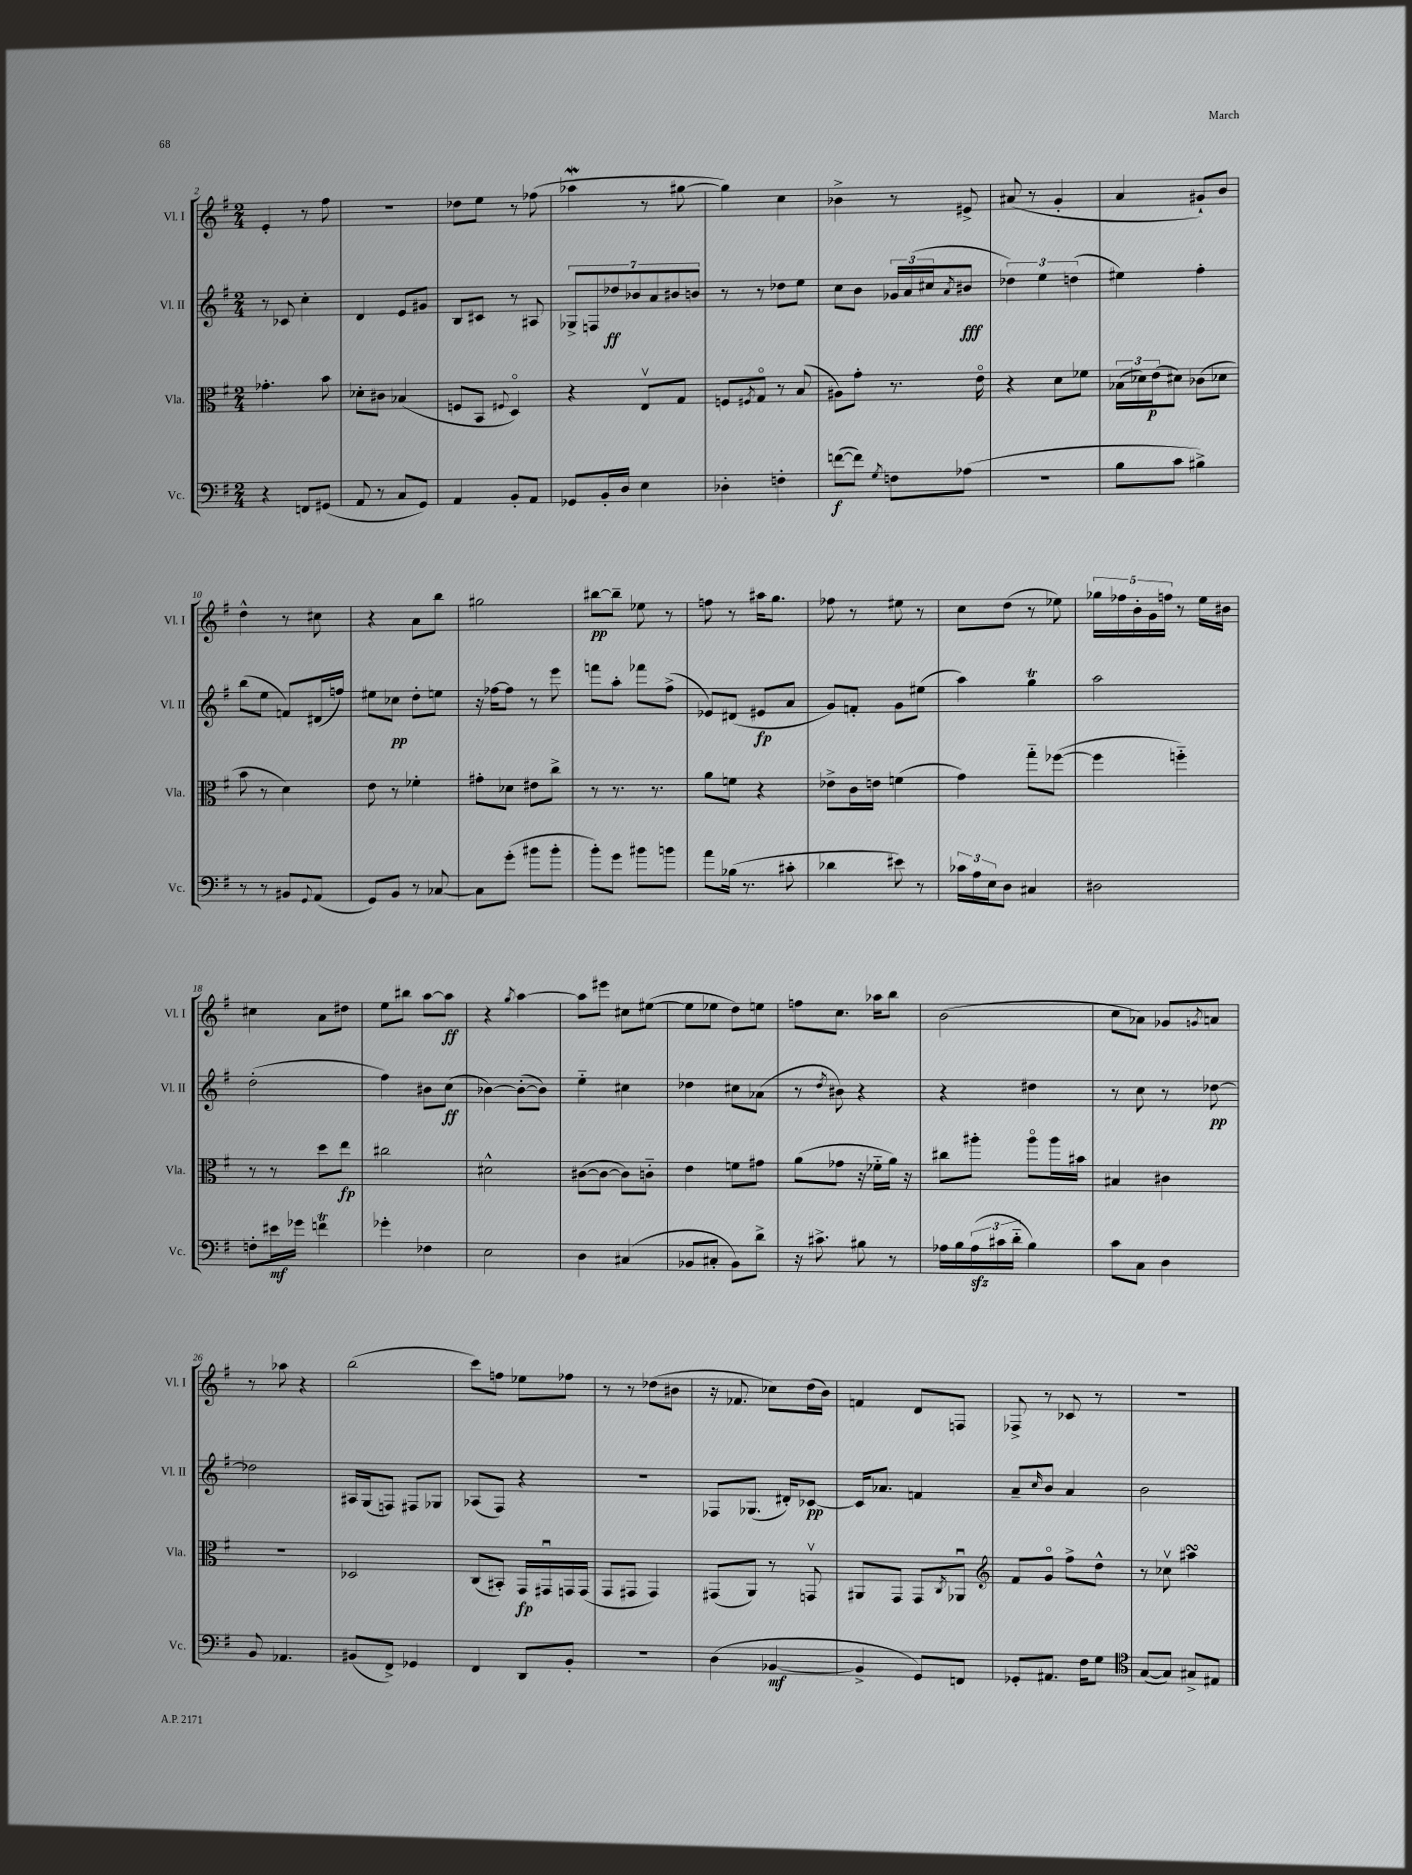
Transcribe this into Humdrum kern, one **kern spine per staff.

**kern	**dynam	**kern	**dynam	**kern	**dynam	**kern	**dynam
*part4	*part4	*part3	*part3	*part2	*part2	*part1	*part1
*staff4	*staff4	*staff3	*staff3	*staff2	*staff2	*staff1	*staff1
*I"Vc.	*	*I"Vla.	*	*I"Vl. II	*	*I"Vl. I	*
*I'Vc.	*	*I'Vla.	*	*I'Vl. II	*	*I'Vl. I	*
*clefF4	*	*clefC3	*	*clefG2	*	*clefG2	*
*k[f#]	*	*k[f#]	*	*k[f#]	*	*k[f#]	*
*M2/4	*	*M2/4	*	*M2/4	*	*M2/4	*
=2	=2	=2	=2	=2	=2	=2	=2
4r	.	4.g-X'\	.	8r	.	4e'/	.
.	.	.	.	8c-X/	.	.	.
8FFn/L	.	.	.	4cc'\	.	8r	.
(8GG#X/J	.	8b\	.	.	.	8ff#\	.
=3	=3	=3	=3	=3	=3	=3	=3
8AA/	.	8d-X'\L	.	4d/	.	2r	.
8r	.	8c#X\J	.	.	.	.	.
8C/L	.	(4B-X/	.	8e/L	.	.	.
8GG/J)	.	.	.	8g#X/J	.	.	.
=4	=4	=4	=4	=4	=4	=4	=4
4AA/	.	8Fn/L	.	8B/L	.	8dd-X\L	.
.	.	8BB/J	.	8c#X/J	.	8ee\J	.
.	.	8qqF#X/	.	.	.	.	.
8BB'/L	.	4D/)	.	8r	.	8r	.
8AA/J	.	.	.	8A#X/	.	(8ff-X\	.
=5	=5	=5	=5	=5	=5	=5	=5
8GG-X/L	.	4r	.	14G-X^/L	.	4aa-Xw\	.
.	.	.	.	14Fn/	.	.	.
16BB'/L	.	.	.	.	.	.	.
.	.	.	.	14dd-X/	ff	.	.
16D/JJ	.	.	.	.	.	.	.
.	.	.	.	14b-X/	.	.	.
4E\	.	8Ev/L	.	.	.	8r	.
.	.	.	.	14a/	.	.	.
.	.	.	.	14b#X/	.	.	.
.	.	8G/J	.	.	.	[8gg#X\	.
.	.	.	.	14bn/J	.	.	.
=6	=6	=6	=6	=6	=6	=6	=6
4D-X'\	.	8Fn/L	.	8r	.	4gg#\])	.
.	.	8qF#X/	.	.	.	.	.
.	.	8G/J	.	8r	.	.	.
4Fn'\	.	8r	.	8dd-X\L	.	4cc\	.
.	.	(8B/	.	8ee\J	.	.	.
=7	=7	=7	=7	=7	=7	=7	=7
([8fn\L	f	8A#X\L)	.	8cc\L	.	4b-X^\	.
8f\J])	.	8g'\J	.	8b\J	.	.	.
8qG/	.	.	.	.	.	.	.
8Fn\L	.	8.r	.	24g-X/LL	.	8r	.
.	.	.	.	(24a/	.	.	.
.	.	.	.	24cc#X/J	.	.	.
.	.	.	.	8qa/	.	.	.
(8A-X\J	.	.	.	8b#X/J	fff	8e#X^/	.
.	.	16e\	.	.	.	.	.
=8	=8	=8	=8	=8	=8	=8	=8
2r	.	4r	.	6dd-X\)	.	(8a#X/	.
.	.	.	.	.	.	8r	.
.	.	.	.	6ee\	.	.	.
.	.	8d\L	.	.	.	4g'/	.
.	.	.	.	(6ddn\	.	.	.
.	.	8f-X\J	.	.	.	.	.
=9	=9	=9	=9	=9	=9	=9	=9
8B\L	.	(24B-X\LL	.	4ee#X\)	.	4a/	.
.	.	24d-X\)	.	.	.	.	.
.	.	(24e\J	p	.	.	.	.
8c\J	.	8d#X\J)	.	.	.	.	.
4B#X^\)	.	(8c-X\L	.	4ff#'\	.	8g#X`/L)	.
.	.	8d-X\J	.	.	.	8b/J	.
!!LO:LB:g=z
=10	=10	=10	=10	=10	=10	=10	=10
8r	.	8b\	.	(8bb\L	.	4dd^^\	.
8r	.	8r	.	8ee\J	.	.	.
8BB#X/L	.	4d\)	.	8fn/L)	.	8r	.
8qqGG/	.	.	.	.	.	.	.
(8AA/J	.	.	.	(16d#X/L	.	8cc#X\	.
.	.	.	.	16ffn/JJ)	.	.	.
=11	=11	=11	=11	=11	=11	=11	=11
8GG/L)	.	8e\	.	8ee#X\L	.	4r	.
8BB/J	.	8r	.	8cc-X\J	pp	.	.
8r	.	4f-X'\	.	8dd'\L	.	8a\L	.
[8C-X/	.	.	.	8een\J	.	8bb\J	.
=12	=12	=12	=12	=12	=12	=12	=12
8C-\L]	.	8g#X'\L	.	16r	.	2gg#X\	.
.	.	.	.	[16ff-X\KL	.	.	.
(8g'\J	.	8d-X\J	.	8ff-\J]	.	.	.
8b#X\L	.	8e#X\L	.	8r	.	.	.
8b#'\J	.	8cc^\J	.	8eee\	.	.	.
=13	=13	=13	=13	=13	=13	=13	=13
8b'\L)	.	8r	.	8fffn\L	.	[8bb#X\L	pp
8g\J	.	8.r	.	8aa'\J	.	8bb#~\J]	.
8b#X\L	.	.	.	8fff-X\L	.	8ee-X\	.
.	.	8.r	.	.	.	.	.
8bn\J	.	.	.	(8ff#^\J	.	8r	.
=14	=14	=14	=14	=14	=14	=14	=14
8a\L	.	8a\L	.	8e-X/L)	.	8ffn\	.
(16B-X\Jk	.	8fn\J	.	(8d#X/J	.	8r	.
8.r	.	.	.	.	.	.	.
.	.	4r	.	8e#X/L	fp	16aa#X\KL	.
.	.	.	.	.	.	8.gg\J	.
8c#X'\	.	.	.	8a/J	.	.	.
=15	=15	=15	=15	=15	=15	=15	=15
4d-X\	.	8e-X^\L	.	8g/L)	.	8ff-X\	.
.	.	16c\L	.	8fn'/J	.	8r	.
.	.	16en\JJ	.	.	.	.	.
8e#X\)	.	(4fn\	.	8g\L	.	8ee#X\	.
8r	.	.	.	(8ee#X\J	.	8r	.
=16	=16	=16	=16	=16	=16	=16	=16
24c-X\LL	.	4g\)	.	4aa\)	.	8cc\L	.
24A\	.	.	.	.	.	.	.
24E\J	.	.	.	.	.	.	.
8D\J	.	.	.	.	.	(8dd\J	.
4C#X/	.	8gg\L	.	4ggT\	.	8r	.
.	.	([8ff-X\J	.	.	.	8ee-X\)	.
=17	=17	=17	=17	=17	=17	=17	=17
2D#X\	.	4ff-\]	.	2aa\	.	20gg-X\LL	.
.	.	.	.	.	.	20ff-X\	.
.	.	.	.	.	.	20b'\	.
.	.	.	.	.	.	20g\	.
.	.	.	.	.	.	20ffn\JJ	.
.	.	4ffn\)	.	.	.	8r	.
.	.	.	.	.	.	16ee\LL	.
.	.	.	.	.	.	16b#X\JJ	.
!!LO:LB:g=z
=18	=18	=18	=18	=18	=18	=18	=18
8Fn'\L	.	8r	.	(2dd'\	.	4cc#X\	.
16e#X\L	mf	8r	.	.	.	.	.
16g-X\JJ	.	.	.	.	.	.	.
4fnT\	.	8dd\L	.	.	.	8a\L	.
.	.	8ee\J	fp	.	.	8dd#X\J	.
=19	=19	=19	=19	=19	=19	=19	=19
4g-X'\	.	2cc#X\	.	4ff#\)	.	8ee\L	.
.	.	.	.	.	.	8bb#X\J	.
4F-X\	.	.	.	8b#X\L	.	[8aa\L	.
.	.	.	.	(8cc\J	ff	8aa\J]	ff
=20	=20	=20	=20	=20	=20	=20	=20
2E\	.	2d#X^^\	.	[4b-X\)	.	4r	.
.	.	.	.	.	.	8qgg/	.
.	.	.	.	(8b-'\L_	.	[4aa\	.
.	.	.	.	8b-\J])	.	.	.
=21	=21	=21	=21	=21	=21	=21	=21
4D\	.	([8c#X\L	.	4ee\	.	8aa\L]	.
.	.	8c#\J_	.	.	.	8eee#X\J	.
(4C#X/	.	8c#\L])	.	4cc#X\	.	8cc#X\L	.
.	.	8cn\J	.	.	.	([8ee#X\J	.
=22	=22	=22	=22	=22	=22	=22	=22
8BB-X/L	.	4e\	.	4dd-X\	.	8ee#\L]	.
8C#X'/J	.	.	.	.	.	8ee-X\J	.
8BB-\L)	.	8fn\L	.	8cc#X\L	.	8dd\L)	.
8d^\J	.	8g#X\J	.	(8a-X\J	.	8een\J	.
=23	=23	=23	=23	=23	=23	=23	=23
16r	.	(8a\L	.	8r	.	8ffn\L	.
8.c#X^\	.	.	.	.	.	.	.
.	.	.	.	8qdd/	.	.	.
.	.	8g-X\J	.	8b#X\)	.	8.cc\J	.
8B#X\	.	16r	.	4r	.	.	.
.	.	16f-X\LL	.	.	.	16aa-X\KL	.
8r	.	16a\JJ)	.	.	.	8bb\J	.
.	.	16r	.	.	.	.	.
=24	=24	=24	=24	=24	=24	=24	=24
16A-X\LL	.	8cc#X\L	.	4r	.	(2b\	.
16B\	.	.	.	.	.	.	.
(24A-zz\	.	8aa#X'\J	.	.	.	.	.
24c#X\	.	.	.	.	.	.	.
24d\JJ	.	.	.	.	.	.	.
4B\)	.	8aa#\L	.	4dd#X\	.	.	.
.	.	16aa#\L	.	.	.	.	.
.	.	16b#X\JJ	.	.	.	.	.
=25	=25	=25	=25	=25	=25	=25	=25
8c\L	.	4B#X/	.	8r	.	8cc\L	.
8C\J	.	.	.	8cc\	.	8a-X\J)	.
4D\	.	4c#X\	.	8r	.	8g-X/L	.
.	.	.	.	.	.	8qgn/	.
.	.	.	.	[8dd-X\	pp	8an/J	.
!!LO:LB:g=z
=26	=26	=26	=26	=26	=26	=26	=26
8BB/	.	2r	.	2dd-X\]	.	8r	.
4.AA-X/	.	.	.	.	.	8aa-X\	.
.	.	.	.	.	.	4r	.
=27	=27	=27	=27	=27	=27	=27	=27
(8BB#X/L	.	2D-X/	.	16A#X/LL	.	(2bb\	.
.	.	.	.	(16G/J	.	.	.
8FF#^/J)	.	.	.	8Fn/J)	.	.	.
4GG-X/	.	.	.	8F#X/L	.	.	.
.	.	.	.	8G-X/J	.	.	.
=28	=28	=28	=28	=28	=28	=28	=28
4FF#/	.	(8C/L	.	(8A-X/L	.	8ccc\L)	.
.	.	8BB#X'/J)	.	8F#/J)	.	8ffn\J	.
8DD/L	.	16GG/LL	fp	4r	.	8ee-X\L	.
.	.	16GG#Xu/	.	.	.	.	.
8BB'/J	.	16GGn/	.	.	.	8ff-X\J	.
.	.	(16GG/JJ	.	.	.	.	.
=29	=29	=29	=29	=29	=29	=29	=29
2r	.	8GG/L	.	2r	.	8r	.
.	.	8GG#X/J	.	.	.	8r	.
.	.	4GG#/)	.	.	.	(8dd-X\L	.
.	.	.	.	.	.	8b#X\J	.
=30	=30	=30	=30	=30	=30	=30	=30
(4D\	.	(8GG#X/L	.	8F-X/L	.	16r	.
.	.	.	.	.	.	8.f-X/	.
.	.	8AA/J)	.	(8.G-X/J	.	.	.
[4BB-X/	mf	8r	.	.	.	8cc-X\L)	.
.	.	.	.	16d#X'/KL)	.	.	.
.	.	8GGnv/	.	[8c-X/J	pp	(16dd\L	.
.	.	.	.	.	.	16b\JJ)	.
=31	=31	=31	=31	=31	=31	=31	=31
4BB-^/]	.	8AA#X/L	.	16c-/KL]	.	4fn/	.
.	.	.	.	8.a-X/J	.	.	.
.	.	8GG/J	.	.	.	.	.
8GG/L)	.	8GG/L	.	4fn/	.	8d/L	.
.	.	8qC/	.	.	.	.	.
8FFn/J	.	8AA-Xu/J	.	.	.	8Fn/J	.
=32	=32	=32	=32	=32	=32	=32	=32
*	*	*clefG2	*	*	*	*	*
8GG-X'/L	.	8f#/L	.	8a~/L	.	8F-X^/	.
.	.	.	.	16qqcc/	.	.	.
8.AA#X/J	.	8g/J	.	8b/J	.	8r	.
.	.	8ff#^\L	.	4a/	.	8c-X/	.
16F#\KL	.	.	.	.	.	.	.
8G\J	.	8dd^^\J	.	.	.	8r	.
=33	=33	=33	=33	=33	=33	=33	=33
*clefC4	*	*	*	*	*	*	*
([8G/L	.	8r	.	2b\	.	2r	.
8G/J])	.	8cc-Xv\	.	.	.	.	.
8G#X^/L	.	4aa#XsSsS\	.	.	.	.	.
8E#X/J	.	.	.	.	.	.	.
==	==	==	==	==	==	==	==
*-	*-	*-	*-	*-	*-	*-	*-
